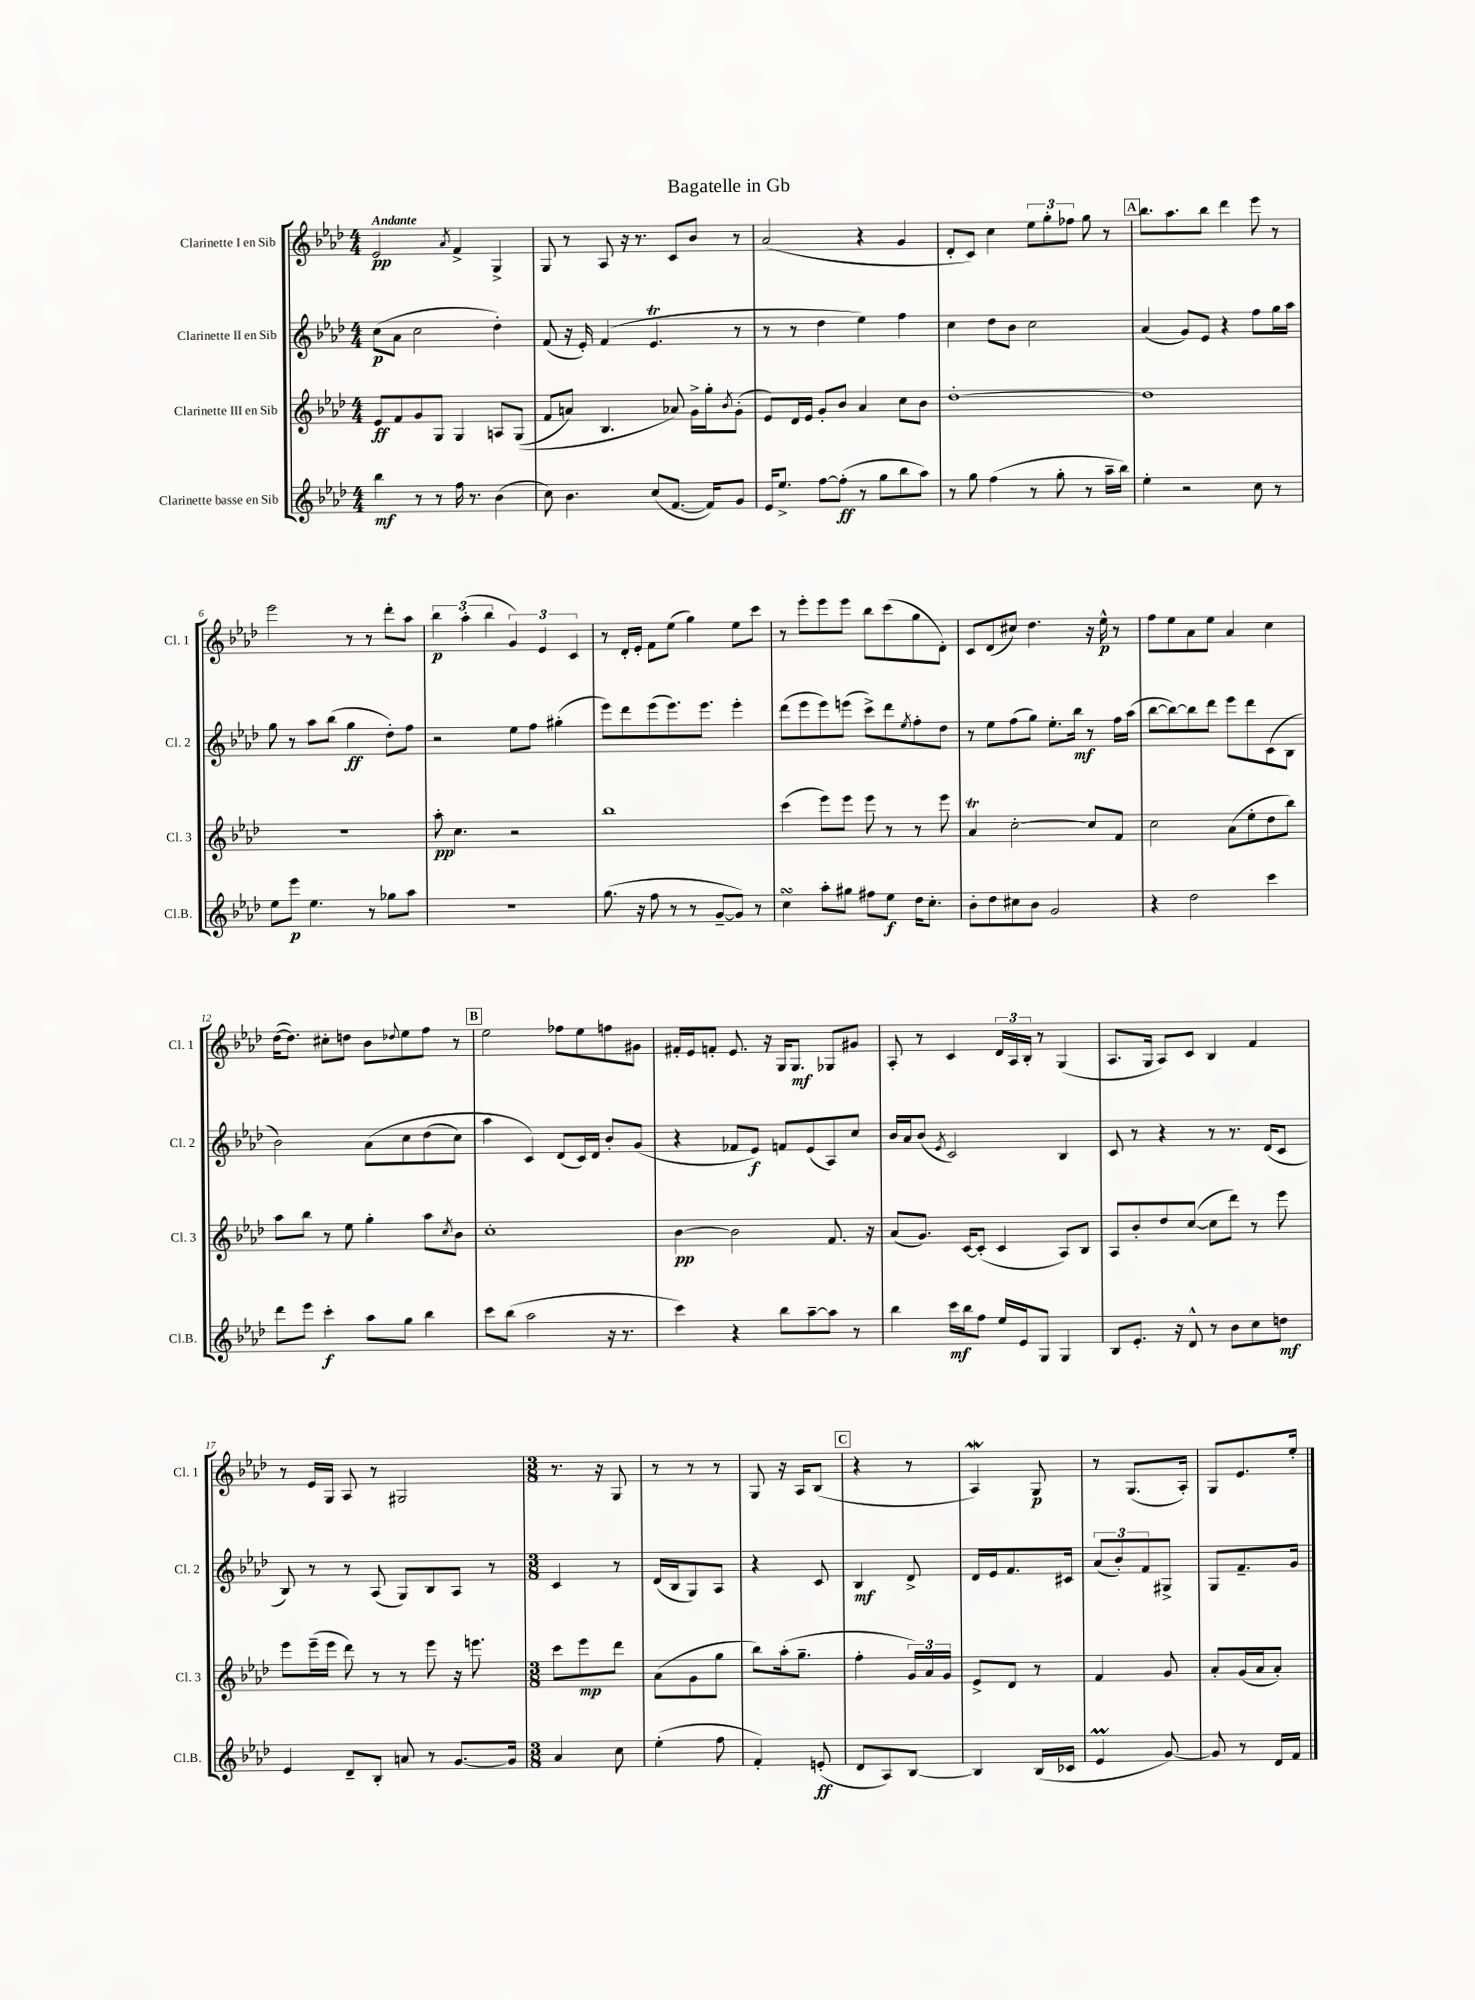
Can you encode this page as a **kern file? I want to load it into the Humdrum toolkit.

**kern	**kern	**kern	**kern
*staff4	*staff3	*staff2	*staff1
*clefG2	*clefG2	*clefG2	*clefG2
*k[b-e-a-d-]	*k[b-e-a-d-]	*k[b-e-a-d-]	*k[b-e-a-d-]
*M4/4	*M4/4	*M4/4	*M4/4
4bb-	8e-	(8cc	2e-
.	8f	8a-	.
8r	8g	2cc	.
8r	8G	.	.
.	.	.	8qa-
16ff	4G	.	4f^
8.r	.	.	.
(4b-	8A	4dd-')	4G^
.	&((8G	.	.
=	=	=	=
8cc)	8f	(8f	8G
4.b-	8a)	16r	8r
.	.	16e-')	.
.	4.B-	(4f	8A-
.	.	.	16r
.	.	.	8.r
(8cc	.	4.e-	.
[8.f	8a-&)	.	8c
.	16g^	.	8b-
16f])	16gg'	.	.
.	8qb-	.	.
8g	(8g'	8r	8r
=	=	=	=
16e-	8e-)	8r	(2a-
8.ee-^	.	.	.
.	16d-	8r	.
.	16e-	.	.
[8ff	8g'	4dd-	.
(8ff']	8b-	.	.
8r	4a-	4ee-)	4r
8gg	.	.	.
8bb-	8cc	4ff	4g
8aa-)	8b-	.	.
=	=	=	=
8r	[1dd-'	4cc	8d-'
8gg	.	.	8c)
(4ff	.	8dd-	4cc
.	.	8b-	.
8r	.	2cc	12ee-
.	.	.	12gg'
8gg'	.	.	.
.	.	.	12ff-
8r	.	.	8gg
16aa-~	.	.	8r
16bb-)	.	.	.
=	=	=	=
4ee-'	1dd-]	(4a-	8.bb-
.	.	.	8.aa-
2r	.	8g)	.
.	.	8e-	8bb-
.	.	4r	4ddd-
8cc	.	8ff	8eee-
8r	.	16gg	8r
.	.	16aa-	.
=	=	=	=
8ee-	1r	8gg	2eee-
8eee-	.	8r	.
4.ee-	.	8aa-	.
.	.	(8bb-	.
.	.	4gg	8r
8r	.	.	8r
8gg-	.	8dd-')	8ddd-'
8aa-	.	8ff	8aa-
=	=	=	=
1r	8aa-'	2r	6bb-
.	4.cc	.	.
.	.	.	(6aa-'
.	.	.	6bb-
.	2r	8ee-	6g)
.	.	8ff	.
.	.	.	6e-
.	.	(4gg#'	.
.	.	.	6c
=	=	=	=
(8.gg	1bb-	8eee-)	8r
.	.	8ddd-	16d-'
16r	.	.	16e-'
8ff	.	(8eee-	8f
8r	.	8.eee-)	(8ee-
8r	.	.	4gg)
.	.	8.eee-	.
[8g~	.	.	.
8g])	.	4eee-'	8ee-
8r	.	.	8ccc
=	=	=	=
4cc	(4ccc	(8ddd-	8r
.	.	8eee-	8eee-'
8aa-'	8eee-)	8eee-)	8eee-
8gg#	8eee-	(8eee	8eee-
8ff#	8eee-	8ccc^)	8bb-
8ee-	8r	8ddd-	(8ccc
.	.	8qee-	.
16dd-	8r	8ff'	8gg
8.cc'	.	.	.
.	8eee-	8dd-	8d-')
=	=	=	=
8b-'	4a-	8r	8c
8dd-	.	8ee-	(8d-
8cc#	[2cc'	(8ff	8cc#)
8b-	.	8gg)	4.dd-
2g	.	8.ee-'	.
.	.	16bb-	.
.	8cc]	8r	16r
.	.	.	16ee-^^
.	8f	16ff	8r
.	.	(16aa-	.
=	=	=	=
4r	2cc	[8bb-	8ff
.	.	8bb-_)	8ee-
2dd-	.	8bb-]	8a-
.	.	8ddd-	8ee-
.	(8a-	8eee-	4a-
.	8ee-'	8ddd-	.
4ccc	8dd-	(8c	4cc
.	8bb-)	8B-	.
=	=	=	=
8ddd-	8aa-	2b-)	([16dd-
.	.	.	8.dd-])
8eee-	8bb-	.	.
4ccc'	8r	.	8cc#'
.	8ee-	.	8dd
8aa-	4gg'	&(8a-	8b-
.	.	.	8qqdd-
8gg	.	8cc	8ee-
4bb-	8aa-	(8dd-	8ff
.	8qcc	.	.
.	8b-	8cc)	8r
=	=	=	=
8ccc	1cc'	4aa-	2ee-
(8bb-	.	.	.
2aa-	.	4c&)	.
.	.	(8d-	8ff-
.	.	16c)	8ee-
.	.	16d-	.
16r	.	8b-'	8ff
8.r	.	.	.
.	.	(8g	8g#
=	=	=	=
4ccc)	[4b-	4r	16f#'
.	.	.	16e-
.	.	.	8f'
4r	2b-]	8f-	8.e-
.	.	8e-)	.
.	.	.	16r
8bb-	.	8f	16G
.	.	.	8.G
[8aa-~	.	(8e-	.
8aa-]	8.f	8A-)	8G-
8r	.	8cc	8g#
.	16r	.	.
=	=	=	=
4bb-	(8a-	16b-	8A-'
.	.	16a-	.
.	8.g)	(8b-	8r
.	.	8qe-	.
16ccc	.	2c)	4c
16bb-	[16c	.	.
8ff	(8c']	.	.
16ee-	4c	.	24d-
.	.	.	24A-
16e-	.	.	.
.	.	.	24B-'
8G	.	.	8r
4G	8A-)	4B-	(4G
.	8B-	.	.
=	=	=	=
8B-	8A-	8c	8.A-
8.e-'	8b-'	8r	.
.	.	.	16G
.	8dd-	4r	8A-)
16r	.	.	.
8d-^^	([8cc	.	8c
8r	8cc]	8r	4B-
8b-	8ddd-)	8.r	.
8cc	8r	.	4f
.	.	(16d-	.
8dd	8eee-	8c	.
=	=	=	=
4e-	8eee-	8B-)	8r
.	(16eee-~	8r	16e-
.	16eee-	.	16G
8d-~	8ddd-)	8r	8A-
8B-'	8r	(8A-	8r
8a	8r	8G)	2G#
8r	8eee-	8B-	.
[8.g	16r	8A-	.
.	8.eee	.	.
.	.	8r	.
16g]	.	.	.
=	=	=	=
*M3/8	*M3/8	*M3/8	*M3/8
4a-	8ccc	4c	8.r
.	8eee-	.	.
.	.	.	16r
8cc	8ddd-	8r	8G
=	=	=	=
(4ee-'	(8a-	(16d-	8r
.	.	16B-	.
.	8g	8G)	8r
8ff	8gg	8A-	8r
=	=	=	=
4f')	8bb-)	4r	8G
.	(16aa-'	.	16r
.	8.gg~	.	16A-
(8e'	.	8c	(8B-
=	=	=	=
8d-	4ff'	4B-	4r
8A-)	.	.	.
[8B-	24g)	8d-^	8r
.	24a-	.	.
.	24g	.	.
=	=	=	=
4B-]	8e-^	16d-	4A-)
.	.	16e-	.
.	8d-	8.f	.
(16B-	8r	.	8G
16c-	.	16c#	.
=	=	=	=
4e-	4f	(12a-	8r
.	.	12b-')	.
.	.	.	(8.G
.	.	12f	.
[8g)	8g	8G#^	.
.	.	.	16A-')
=	=	=	=
8g]	8a-'	8G	8G
8r	(16g	8.f~	8.e-
.	16a-	.	.
16d-	8a-')	.	.
16f	.	16g	16ee-'
==	==	==	==
*-	*-	*-	*-
